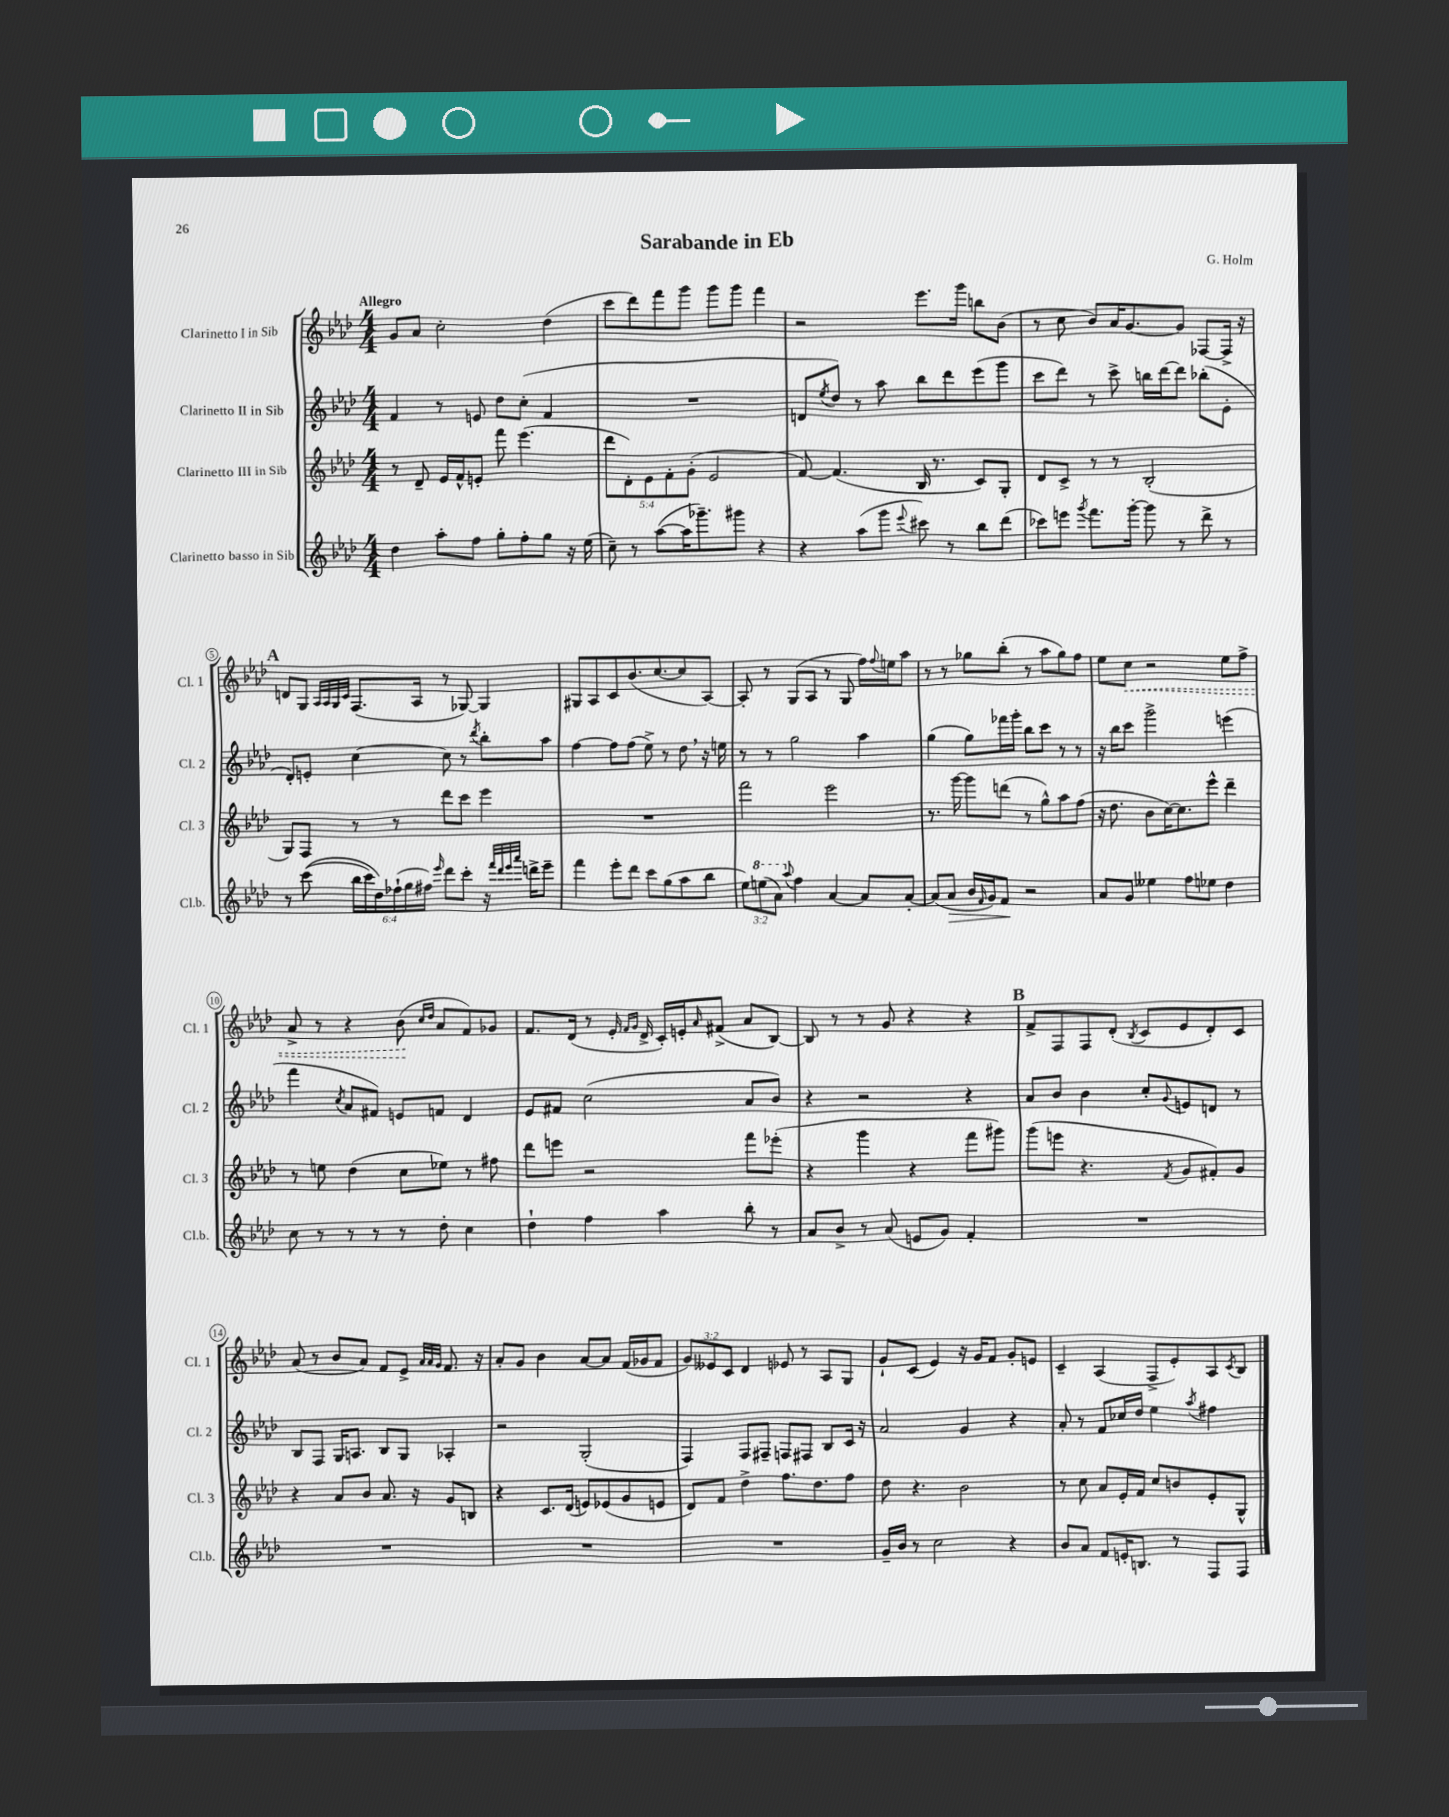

**kern	**kern	**kern	**kern
*staff4	*staff3	*staff2	*staff1
*clefG2	*clefG2	*clefG2	*clefG2
*k[b-e-a-d-]	*k[b-e-a-d-]	*k[b-e-a-d-]	*k[b-e-a-d-]
*M4/4	*M4/4	*M4/4	*M4/4
4dd-	8r	4f	8g
.	8d-~	.	8a-
8aa-'	16e-	8r	2cc'
.	16f^^	.	.
8ff	8e'	8e	.
8gg'	8fff	8dd-	.
8ff'	(4.eee-	(8cc'	.
8gg	.	4f	(4dd-
16r	.	.	.
(16ee-	.	.	.
=	=	=	=
8cc~)	10ddd-	1r	8ccc
.	10d-')	.	.
8r	.	.	8ddd-)
.	10e-	.	.
([8aa-	.	.	8fff
.	10f'	.	.
16aa-]	.	.	8ggg
.	(10g'	.	.
8.ggg-~)	.	.	.
.	2e-	.	8ggg
8ggg#	.	.	8ggg
4r	.	.	4fff
=	=	=	=
4r	[8f)	8d	2r
.	.	8qee-	.
.	(4.f]	8dd-)	.
(8aa-	.	8r	.
8ggg	.	8aa-	.
8qqeee-	.	.	.
8ccc#)	16B-	8bb-	8.eee-
.	8.r	.	.
8r	.	8ddd-	.
.	.	.	16ggg
8bb-	8c)	(8eee-	8bb
(8ddd-	8G'	8ggg	(8b-
=	=	=	=
8ccc-)	8d-	8ccc	8r
8eee	8c^	8ddd-)	8cc
8qggg	.	.	.
8.fff	8r	8r	8b-)
.	8r	8ccc^	16a-
[16ggg'	.	.	[8.g
8ggg]	(2B-'	16bb	.
.	.	[16ddd-	.
8r	.	8ddd-]	8g]
8ddd-^	.	(8bb-'	[8F-
8r	.	8e-'	16F-^]
.	.	.	16r
=	=	=	=
8r	8G)	8d-')	8d
&((8ccc	8F	8e'	8G
.	.	.	32qqA-
.	.	.	32qqA-
.	.	.	32qqG
.	.	.	32qqc
24bb-	8r	[4cc	(8.F
24ccc)	.	.	.
24dd-&)	.	.	.
(24ff-`	8r	.	.
24gg	.	.	.
.	.	.	16A-
24ff#)	.	.	.
16qqeee-	.	.	.
8ddd-	8ddd-	8cc]	8r
8ccc'	8ccc	8r	[8G-)
.	.	8qddd-	.
16r	4eee-	8bb-'	4G-]
32qqfff	.	.	.
32qqddd-	.	.	.
32qqeee-	.	.	.
32qqaaa-	.	.	.
16ddd^	.	.	.
8eee-~	.	8aa-	.
=	=	=	=
4fff	1r	[4ff	8G#
.	.	.	8A-
8eee-'	.	8ff]	8c
8ddd-	.	(8ff	(8.b-
8ccc	.	8ee-^)	.
.	.	.	[8.cc
(8gg	.	8r	.
8aa-	.	8dd-	8cc]
8bb-	.	16r	[8A-)
.	.	16ee	.
=	=	=	=
12ee-)	2fff	8r	8A-']
(12eee	.	.	.
.	.	8r	8r
12aa-)	.	.	.
8qqaa-	.	.	.
4ff	.	2gg	(8G
.	.	.	8A-
[4a-	2eee-	.	8r
.	.	.	8G
8a-]	.	4aa-	16ff)
.	.	.	8qqff
.	.	.	16ee
[8a-'	.	.	8aa-
=	=	=	=
(8a-]	8.r	(4gg	8r
8a-	.	.	8r
.	[16ggg	.	.
16b-	8ggg]	8gg)	8gg-
16qqf	.	.	.
16g)	.	.	.
8f	(8ddd	16fff-	(8bb-'
.	.	16ggg'	.
2r	8r	8bb-	8r
.	8gg^^)	8ccc	8aa-
.	8aa-	8r	8gg-)
.	(8ff	8r	8ff
=	=	=	=
8a-	16r	16r	8ee-
.	8.dd-	16bb-	.
8g	.	8ccc	8cc
4ee--	8b-	2ggg^	2r
.	[16cc)	.	.
.	8.cc]	.	.
8ff	.	.	.
8ee-	8eee-^^	.	.
4dd-	4ddd-~	(4eee	8ee-
.	.	.	8ff^
=	=	=	=
8cc	8r	4fff	8a-^
8r	8ee	.	8r
.	.	8qcc	.
8r	(4dd-	8a-	4r
8r	.	8f#)	.
8r	8cc	8e	(8b-
.	.	.	16qqcc
.	.	.	16qqdd-
8dd-'	8ee-)	8f	8a-
4cc	8r	4d-	8f)
.	8ff#	.	8g-
=	=	=	=
4dd-`	8ddd-	8e-	8.f
.	8eee	8f#	.
.	.	.	(16d-
4ff	2r	(2cc	8r
.	.	.	16e-'
.	.	.	16qqf
.	.	.	16qqg
.	.	.	16d-^
4aa-	.	.	16c')
.	.	.	16e'
.	.	.	16qqa-
.	.	.	(8f#^
8bb-'	8fff	8a-	8a-
8r	(8eee-'	8b-)	[8B-)
=	=	=	=
8a-	4r	4r	8B-]
8b-^	.	.	8r
8r	4ggg	2r	8r
(8a-	.	.	8g
8e	4r	.	4r
8g)	.	.	.
4f'	8fff	4r	4r
.	8ggg#)	.	.
=	=	=	=
1r	(8ggg	8a-	8f^
.	8eee	8b-	8F
.	4.r	4b-	8F
.	.	.	(8d-'
.	.	.	8qB-
.	.	8cc'	8c
.	8qf	8qqg	.
.	8g	8e	8e-
.	8f#')	8d	8d-')
.	8g	8r	8c
=	=	=	=
1r	4r	8B-	(8a-
.	.	8F	8r
.	8a-	16G	8b-
.	.	8.A	.
.	8b-	.	8a-)
.	8.a-	8B-	8f
.	.	8G	8e-^
.	16r	.	.
.	.	.	32qqa-
.	.	.	32qqa-
.	.	.	32qqg
.	8g	4A-'	8.f
.	8B	.	.
.	.	.	16r
=	=	=	=
1r	4r	2r	8a-'
.	.	.	8g
.	8.c	.	4b-
.	(16d-	.	.
.	8e)	(2G'	[8a-
.	(8e-	.	8a-]
.	8g	.	(16f
.	.	.	16g-
.	8e	.	8f
=	=	=	=
1r	8d-)	4F)	12g)
.	.	.	12e--
.	8f	.	.
.	.	.	12c
.	4dd-^	8F	4d-
.	.	8F#~	.
.	8.ff	8F	8e-
.	.	8F#	8r
.	8.dd-	.	.
.	.	8B-	8A-
.	8ff	16c	8G
.	.	16r	.
=	=	=	=
16g~	8dd-	2a-	8g`
16b-	.	.	.
8r	4.r	.	(8c
2cc	.	.	4e-)
.	2b-	4g	16r
.	.	.	16g
.	.	.	8f
4r	.	4r	8g'
.	.	.	8e
=	=	=	=
8b-	8r	8a-'	4c~
8a-	8cc	8r	.
8f	8a-	8f	(4A-
16e'	16e-'	16cc-	.
8.B	16f	16dd-	.
.	8cc	4ee-	8F^
8r	8b	.	8e-')
.	.	8qaa-	.
8F	8e-'	4ff#	8A-
.	.	.	8qc
8F	8G^^	.	8B-
==	==	==	==
*-	*-	*-	*-
